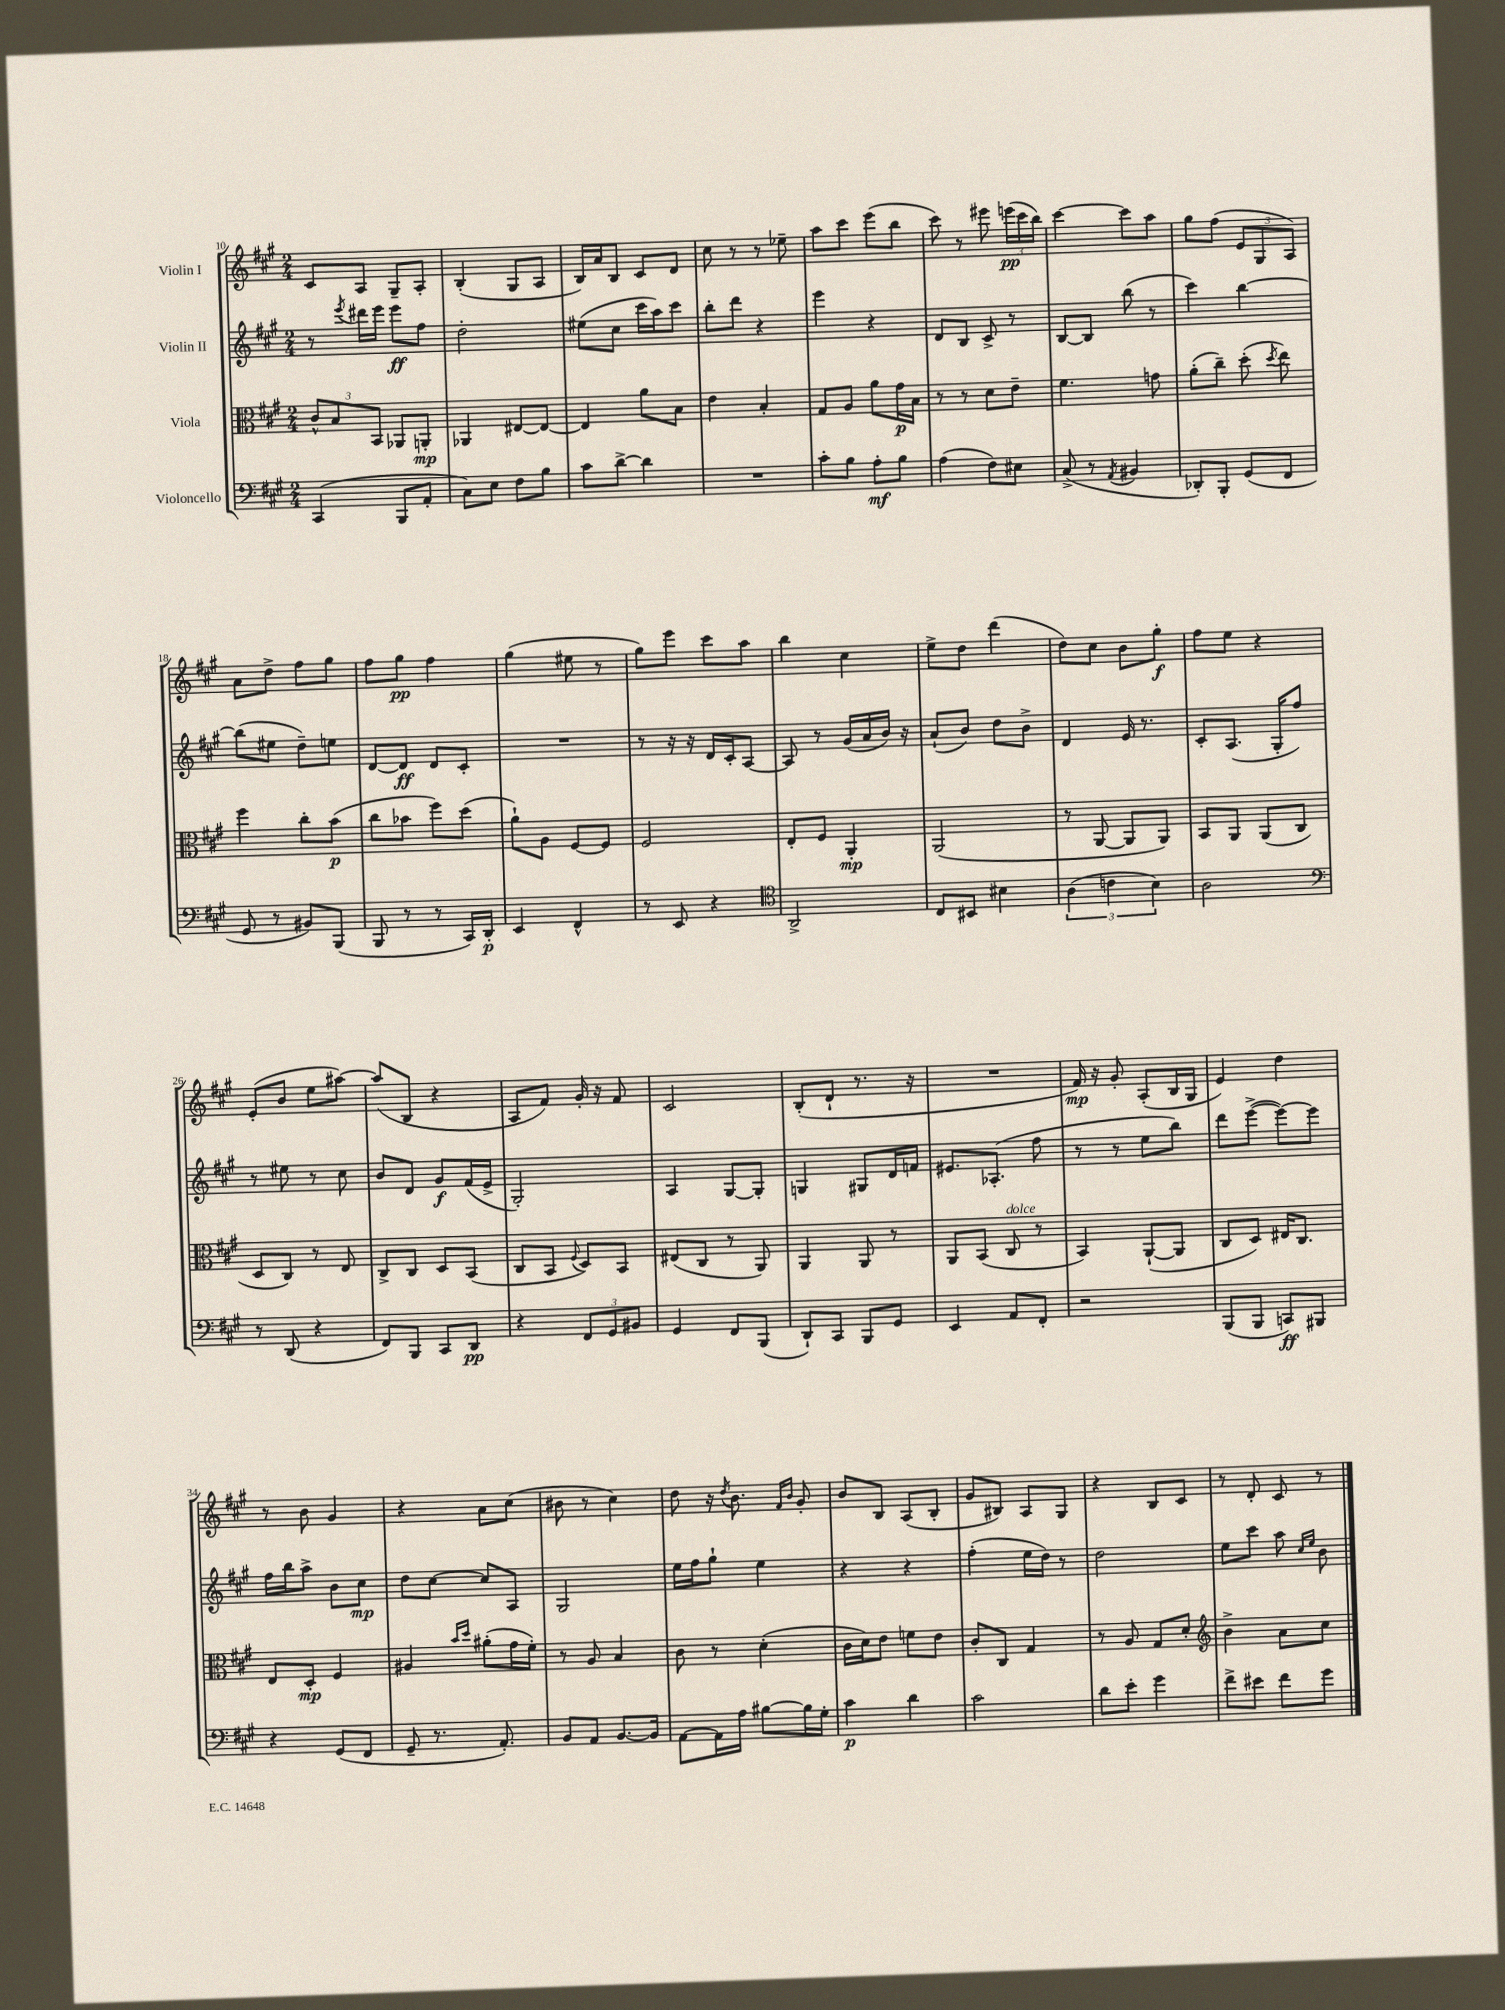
<<
\new StaffGroup <<
\new Staff = "s0" \with { instrumentName = "Violin I" } {
    \clef treble \key a \major \numericTimeSignature \time 2/4
    \autoBeamOff cis'8[ a8] gis8[-- a8]-. |
    b4-.( gis8[ a8] |
    b16[) a'16 b8] cis'8[ d'8] |
    cis''8 r8 r8 ees''8-- |
    a''8[ cis'''8] e'''8[( b''8] |
    cis'''8) r8 eis'''8 \tuplet 3/2 { e'''16[\pp( cis'''16 b''16]) } |
    cis'''4~ cis'''8[ a''8] |
    gis''8[ fis''8]( \tuplet 3/2 { e'8[ gis8 a8]) } |
    a'8[ d''8]-> fis''8[ gis''8] |
    fis''8[ gis''8]\pp fis''4 |
    gis''4( eis''8 r8 |
    gis''8[) e'''8] cis'''8[ a''8] |
    b''4 cis''4 |
    e''8[-> d''8] d'''4( |
    d''8[) cis''8] b'8[ gis''8]-.\f |
    fis''8[ e''8] r4 |
    e'8[-.( b'8] e''8[ ais''8]~) |
    ais''8[( b8] r4 |
    a8[ fis'8]) gis'16-. r16 fis'8 |
    cis'2 |
    b8[-.( d'8]-! r8. r16 |
    R2 |
    fis'16\mp) r16 gis'8-. a8[-.( b16 gis16] |
    e'4) d''4 |
    r8 b'8 gis'4 |
    r4 a'8[ cis''8]( |
    bis'8 r8 cis''4) |
    d''8 r16 \acciaccatura { d''8 } b'8. \grace { fis'16[ b'16] } gis'8-. |
    b'8[ b8] a8[( b8]-. |
    gis'8[ bis8]) a8[ gis8] |
    r4 b8[ cis'8] |
    r8 d'8-. cis'8 r8 \bar "|." |
}
\new Staff = "s1" \with { instrumentName = "Violin II" } {
    \clef treble \key a \major \numericTimeSignature \time 2/4
    \autoBeamOff r8 \acciaccatura { e'''8 } dis'''16[ e'''16] e'''8[\ff fis''8] |
    d''2-. |
    eis''8[( cis''8] cis'''16[ a''16) cis'''8] |
    b''8[-. d'''8] r4 |
    e'''4 r4 |
    d'8[ b8] cis'8-> r8 |
    b8[~ b8] b''8( r8 |
    cis'''4) b''4~ |
    b''8[( eis''8] d''8[--) e''8] |
    d'8[~ d'8]\ff d'8[ cis'8]-. |
    R2 |
    r8 r16 r16 d'16[ cis'16-. a8]~ |
    a8 r8 gis'16[( a'16 b'16]) r16 |
    a'8[-!( b'8]) d''8[ b'8]-> |
    d'4 e'16 r8. |
    cis'8[-. a8.]( gis16[-. fis''8]) |
    r8 eis''8 r8 cis''8 |
    b'8[ d'8] gis'8[\f fis'16( e'16]-> |
    gis2-.) |
    a4 gis8[~ gis8]-. |
    g4 gis8[ d'16 f'16] |
    eis'8.[ aes8.]-.( fis''8 |
    r8 r8 e''8[ b''8]) |
    d'''8[ e'''8]~->( e'''8[~) e'''8] |
    fis''16[ b''16 a''8]-> b'8[ cis''8]\mp |
    d''8[ cis''8]~ cis''8[ a8] |
    gis2 |
    e''16[ fis''16 gis''8]-! e''4 |
    r4 r4 |
    fis''4-.( e''16[ d''16]) r8 |
    d''2 |
    e''8[ cis'''8] a''8 \grace { cis''16[ e''16] } b'8 \bar "|." |
}
\new Staff = "s2" \with { instrumentName = "Viola" } {
    \clef alto \key a \major \numericTimeSignature \time 2/4
    \autoBeamOff \tuplet 3/2 { cis'8[-^ b8 b,8] } aes,8[ a,8]-.\mp |
    aes,4 eis8[~ eis8]~ |
    eis4 a'8[ b8] |
    e'4 b4-. |
    gis8[ a8] a'8[ gis'16\p b16] |
    r8 r8 d'8[ e'8]-- |
    fis'4. g'8 |
    a'8[-.( cis''8]--) d''8-.( \acciaccatura { d''8 } e''8) |
    fis''4 cis''8[-. b'8]\p( |
    cis''8[ bes'8] fis''8[) d''8]( |
    a'8[-!) a8] fis8[~ fis8] |
    fis2 |
    e8[-. fis8] a,4-.\mp |
    a,2( |
    r8 a,8~ a,8[ a,8]) |
    b,8[ a,8] a,8[( cis8] |
    d8[ cis8]) r8 e8 |
    cis8[-> cis8] d8[ b,8]( |
    cis8[ b,8] \appoggiatura { fis8 } d8[) b,8] |
    eis8[( cis8] r8 a,8) |
    a,4 a,8 r8 |
    a,8[ b,8]( cis8^\markup { \italic "dolce" } r8 |
    b,4) a,8[~-!( a,8] |
    cis8[ d8]) eis16[ cis8.] |
    e8[ d8]-.\mp fis4 |
    ais4 \grace { b'16[ d''16] } ais'8[-.( gis'16 fis'16]-.) |
    r8 a8 b4 |
    cis'8 r8 d'4-.( |
    cis'16[ d'16) e'8] f'8[ e'8] |
    cis'8[-. cis8] gis4 |
    r8 a8 gis8[ d'8]-. |
    \clef treble b'4-> a'8[ cis''8] \bar "|." |
}
\new Staff = "s3" \with { instrumentName = "Violoncello" } {
    \clef bass \key a \major \numericTimeSignature \time 2/4
    \autoBeamOff cis,4( b,,8[ a,8]-. |
    cis8[) e8] fis8[ b8] |
    cis'8[ d'8]~-> d'4 |
    R2 |
    cis'8[-. b8] a8[-.\mf b8] |
    a4( fis8[) eis8] |
    cis8->( r8 \acciaccatura { a,8 } bis,4 |
    des,8[-.) b,,8]-. gis,8[( fis,8] |
    gis,8 r8 bis,8[) b,,8]( |
    b,,8 r8 r8 cis,16[) d,16]-.\p |
    e,4 fis,4-^ |
    r8 e,8 r4 |
    \clef tenor a,2-> |
    cis8[ bis,8] bis4 |
    \tuplet 3/2 { a4( c'4 b4) } |
    a2 |
    \clef bass r8 d,8( r4 |
    fis,8[) b,,8] cis,8[ d,8]\pp |
    r4 \tuplet 3/2 { fis,8[ gis,8 bis,8] } |
    gis,4 fis,8[ b,,8]( |
    d,8[-!) cis,8] b,,8[ gis,8] |
    e,4 a,8[ fis,8]-. |
    r2 |
    b,,8[( b,,8] c,8[\ff) bis,,8] |
    r4 gis,8[( fis,8] |
    gis,8-- r8. a,8.-.) |
    b,8[ a,8] b,8.[~ b,16] |
    a,8[~ a,16 a16] bis8[~ bis16 gis16]-. |
    cis'4\p d'4 |
    cis'2 |
    d'8[ e'8]-. gis'4 |
    fis'8[-> eis'8] fis'8[ gis'8] \bar "|." |
}
>>
>>
\layout { \context { \Score currentBarNumber = #10 } }
